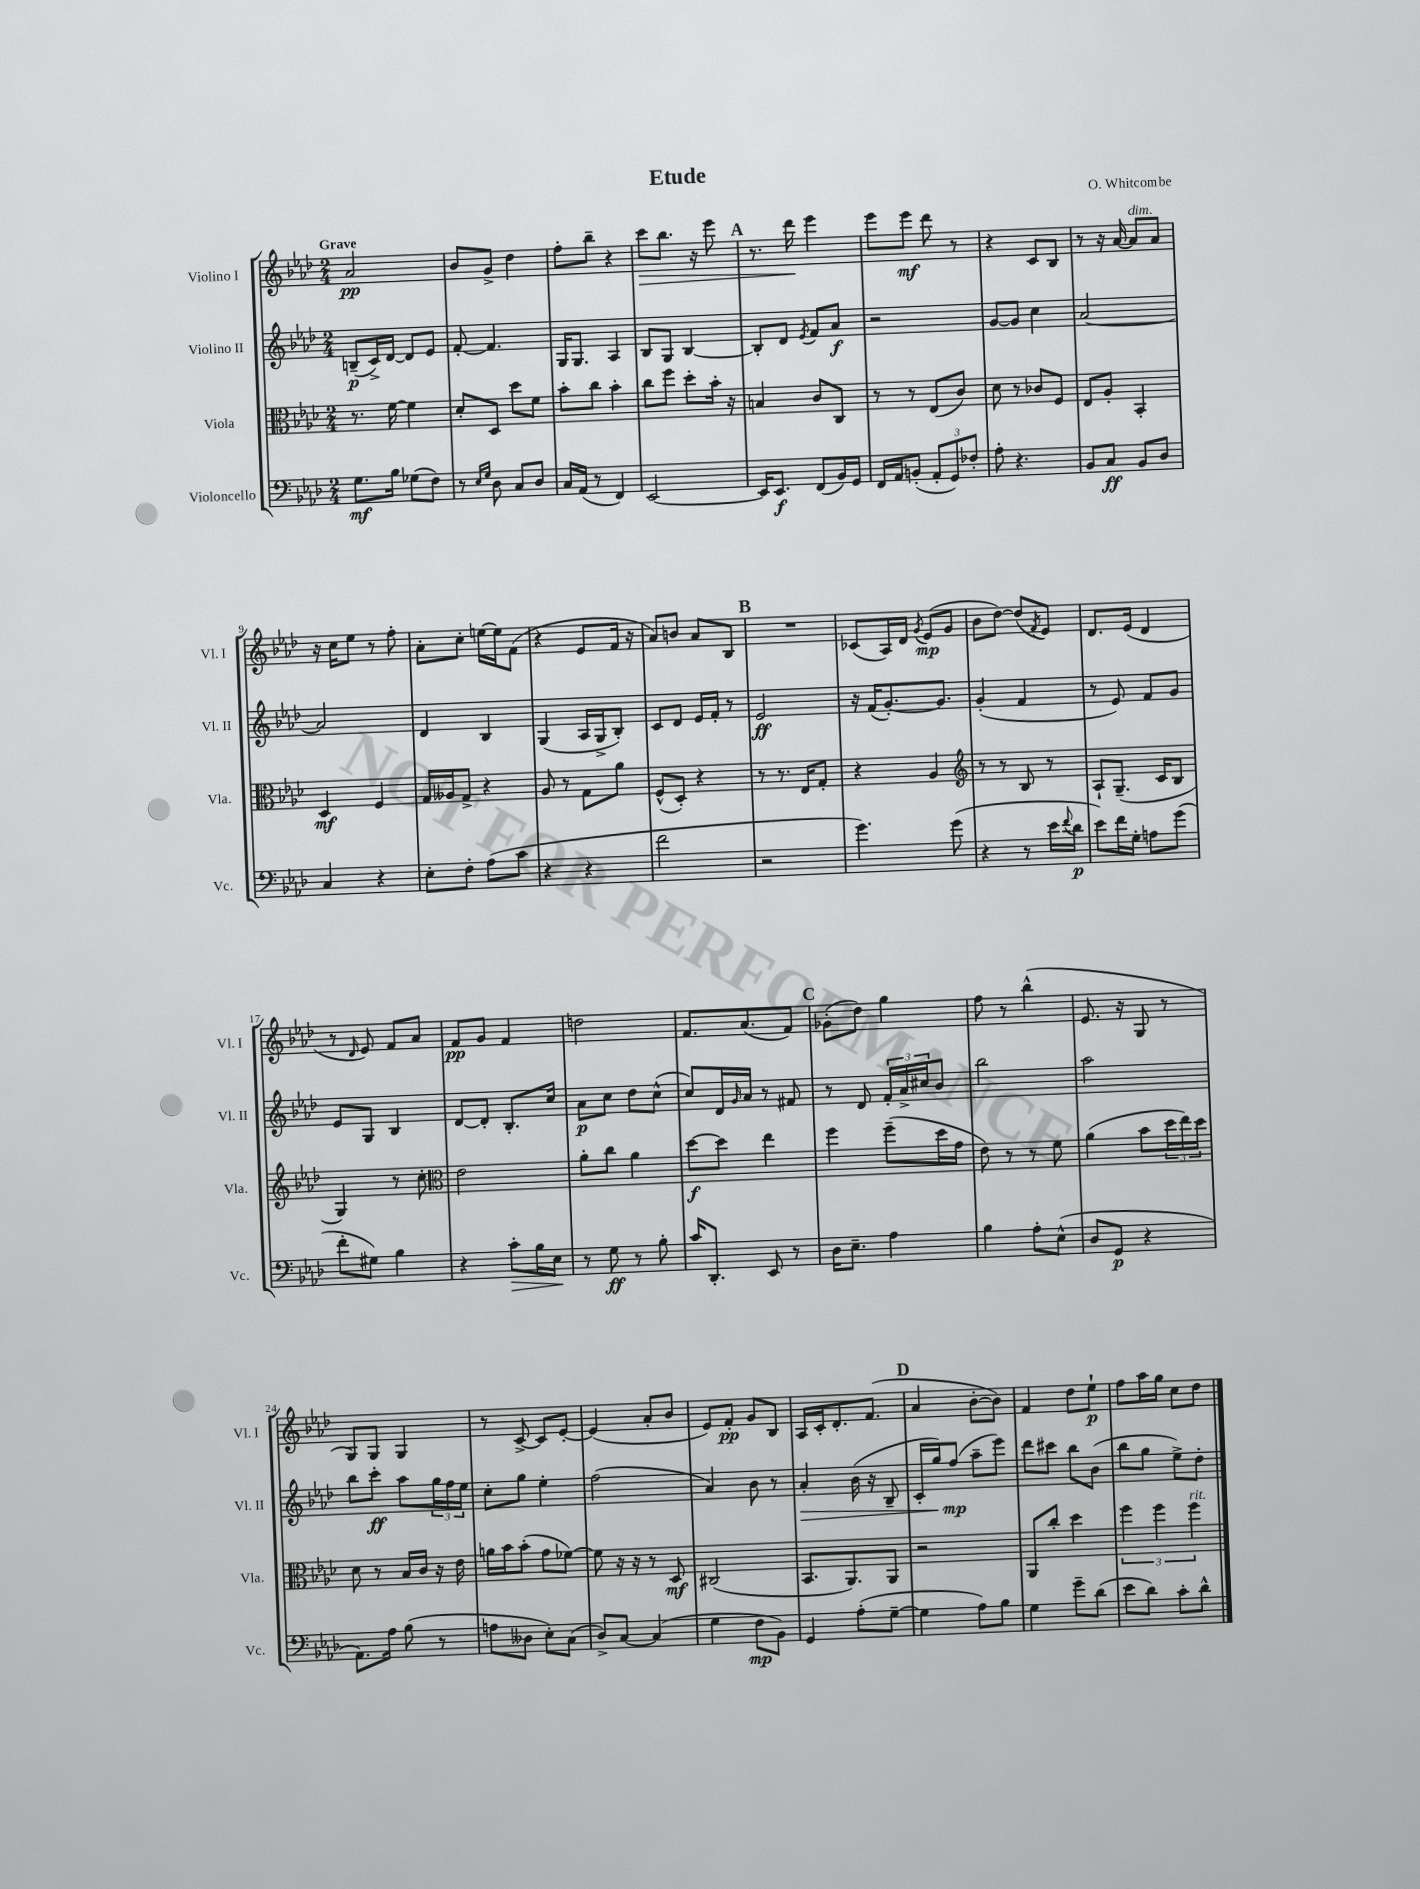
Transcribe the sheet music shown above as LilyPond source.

\header { title = "Etude" composer = "O. Whitcombe" }
<<
\new StaffGroup <<
\new Staff = "s0" \with { instrumentName = "Violino I" shortInstrumentName = "Vl. I" } {
    \clef treble \key aes \major \numericTimeSignature \time 2/4 \tempo "Grave"
    aes'2\pp |
    bes'8 g'8-> des''4 |
    f''8-. bes''8-- r4 |
    c'''8\> bes''8. r16 ees'''8 |
    \mark \markup { \bold "A" } r8. des'''16\! ees'''4 |
    ees'''8 ees'''8\mf des'''8 r8 |
    r4 c'8 bes8 |
    r8 r16 aes'16~ aes'8^\markup { \italic "dim." } aes'8 |
    r16 c''16 ees''8 r8 f''8-. |
    aes'8-. c''8-. e''16~ e''16 f'8( |
    r4 ees'8 f'16 r16 |
    aes'8) b'8 aes'8 bes8 |
    \mark \markup { \bold "B" } R2 |
    ces'8( aes16) des'16 \acciaccatura { g'8 } ees'8\mp( g'8 |
    bes'8 des''8~) des''8( \acciaccatura { f'8 } ees'8) |
    des'8. ees'16( des'4 |
    r8 \grace { des'16 } ees'8) f'8 aes'8 |
    f'8\pp g'8 f'4 |
    d''2 |
    f'8. aes'8.( f'8) |
    \mark \markup { \bold "C" } ges'8-.( des''8) g''4 |
    f''8 r8 bes''4-^( |
    ees'8. r16 g8 r8 |
    g8) g8 g4 |
    r8 c'8~-> c'8 ees'8~-. |
    ees'4( aes'8-. bes'8 |
    ees'8) f'8-.\pp g'8 bes8 |
    aes16 c'16-. des'8.-. f'8.( |
    \mark \markup { \bold "D" } aes'4 bes'8~-. bes'8) |
    f'4 des''8 ees''8-!\p |
    f''8 aes''16 g''16 c''8 des''8 \bar "|." |
}
\new Staff = "s1" \with { instrumentName = "Violino II" shortInstrumentName = "Vl. II" } {
    \clef treble \key aes \major \numericTimeSignature \time 2/4
    b8--\p( c'16->) des'16~ des'8 ees'8 |
    f'8~-. f'4. |
    g16 g8. aes4 |
    bes8 g8 bes4~ |
    \mark \markup { \bold "A" } bes8-. des'8 \acciaccatura { ees'8 } f'8 aes'8\f |
    r2 |
    g'8~ g'8 c''4 |
    aes'2~ |
    aes'2 |
    des'4 bes4 |
    g4( aes16 g16-> bes8-.) |
    c'8 des'8 ees'16 f'16-. r8 |
    \mark \markup { \bold "B" } ees'2\ff |
    r16 f'16( g'8.~-.) g'8. |
    g'4-.( f'4 |
    r8 ees'8) f'8 g'8 |
    ees'8 g8 bes4 |
    des'8~ des'8-. bes8.-. c''16 |
    aes'8\p c''8 des''8 c''8-^( |
    c''8) des'16 \grace { g'16 } aes'16 r8 fis'8 |
    \mark \markup { \bold "C" } r8 des'8 \tuplet 3/2 { f'16-. aes'16-> cis''16 } bes'8 |
    bes''2 |
    aes''2 |
    bes''8 c'''8-.\ff aes''8 \tuplet 3/2 { g''16 f''16 ees''16 } |
    c''8-. g''8 ees''4-. |
    f''2( |
    aes'4) bes'8 r8 |
    aes'4-.\> bes'16( r16 bes8-- |
    \mark \markup { \bold "D" } c'16-. g''16) f''8\mp\!( aes''8-- ees'''8) |
    des'''8 cis'''8 bes''8 bes'8( |
    bes''8 g''8 ees''8->) des''8-. \bar "|." |
}
\new Staff = "s2" \with { instrumentName = "Viola" shortInstrumentName = "Vla." } {
    \clef alto \key aes \major \numericTimeSignature \time 2/4
    r8. f'16~ f'4 |
    des'8-. des8 des''8 f'8 |
    bes'8-. c''8 bes'4-. |
    c''8 f''8 des''8-. bes'16-. r16 |
    \mark \markup { \bold "A" } b4 c'8 c8 |
    r8 r8 ees8( c'8) |
    des'8 r8 ces'8 f8 |
    ees8 aes8-. bes,4-. |
    des4\mf f4 |
    g16 aeses16 g8-> r4 |
    aes8 r8 g8 aes'8 |
    f8-^( des8-.) r4 |
    \mark \markup { \bold "B" } r8 r8. ees16 g8-. |
    r4 aes4 |
    \clef treble r8 r8 bes8 r8 |
    aes8-! g8.--( c'16 bes8 |
    g4) r8 c''8-. |
    \clef alto ees'2 |
    aes'8-. c''8 aes'4 |
    des''8~\f des''8 ees''4 |
    \mark \markup { \bold "C" } f''4 f''8--( des''16 g'16 |
    ees'8) r8 r8 f'8 |
    aes'4( bes'8 \tuplet 3/2 { des''16 ees''16) des''16 } |
    des'8 r8 bes16 c'16 r16 ees'16 |
    a'16 bes'16 bes'8-.( g'8 fes'8~) |
    fes'8 r16 r16 r8 des8\mf |
    cis2( |
    bes,8. aes,8.) aes,8 |
    \mark \markup { \bold "D" } r2 |
    aes,8 c''8-. des''4 |
    \tuplet 3/2 { f''4 f''4 f''4^\markup { \italic "rit." } } \bar "|." |
}
\new Staff = "s3" \with { instrumentName = "Violoncello" shortInstrumentName = "Vc." } {
    \clef bass \key aes \major \numericTimeSignature \time 2/4
    g8.\mf bes16 ges8( f8) |
    r8 \grace { ees16 g16 } des8 c8 des8 |
    c16 aes,16( r8 f,4) |
    ees,2~ |
    \mark \markup { \bold "A" } ees,16 ees,8.\f f,8( bes,16) g,16 |
    f,16 aes,16 b,8-.( \tuplet 3/2 { aes,8-. g,8) fes8-. } |
    aes8-. r4. |
    bes,8 c8\ff bes,8 des8 |
    c4 r4 |
    ees8-. f8-. aes8( c'8 |
    r4 r4 |
    f'2 |
    \mark \markup { \bold "B" } r2 |
    g'4.) g'8( |
    r4 r8 ees'16 \appoggiatura { f'8 } des'16\p |
    ees'8) f'16 g16-. a8 g'8( |
    f'8-. gis8) bes4 |
    r4 c'8-.\> bes16 ees16\! |
    r8 g8\ff r8 bes8-. |
    c'16 des,8.-. ees,8 r8 |
    \mark \markup { \bold "C" } des16 ees8.-- aes4 |
    bes4 aes8-. ees8-^( |
    des8 g,8\p r4 |
    aes,8.) aes16 bes8( r8 |
    a8 deses8 ees8-.) c8( |
    des8->) c8~ c4( |
    g4 f8\mp bes,8) |
    g,4 aes8-.( g8~-- |
    \mark \markup { \bold "D" } g4 aes8) bes8 |
    g4 g'8-- des'8( |
    ees'8 des'8) c'8-. des'8-^ \bar "|." |
}
>>
>>
